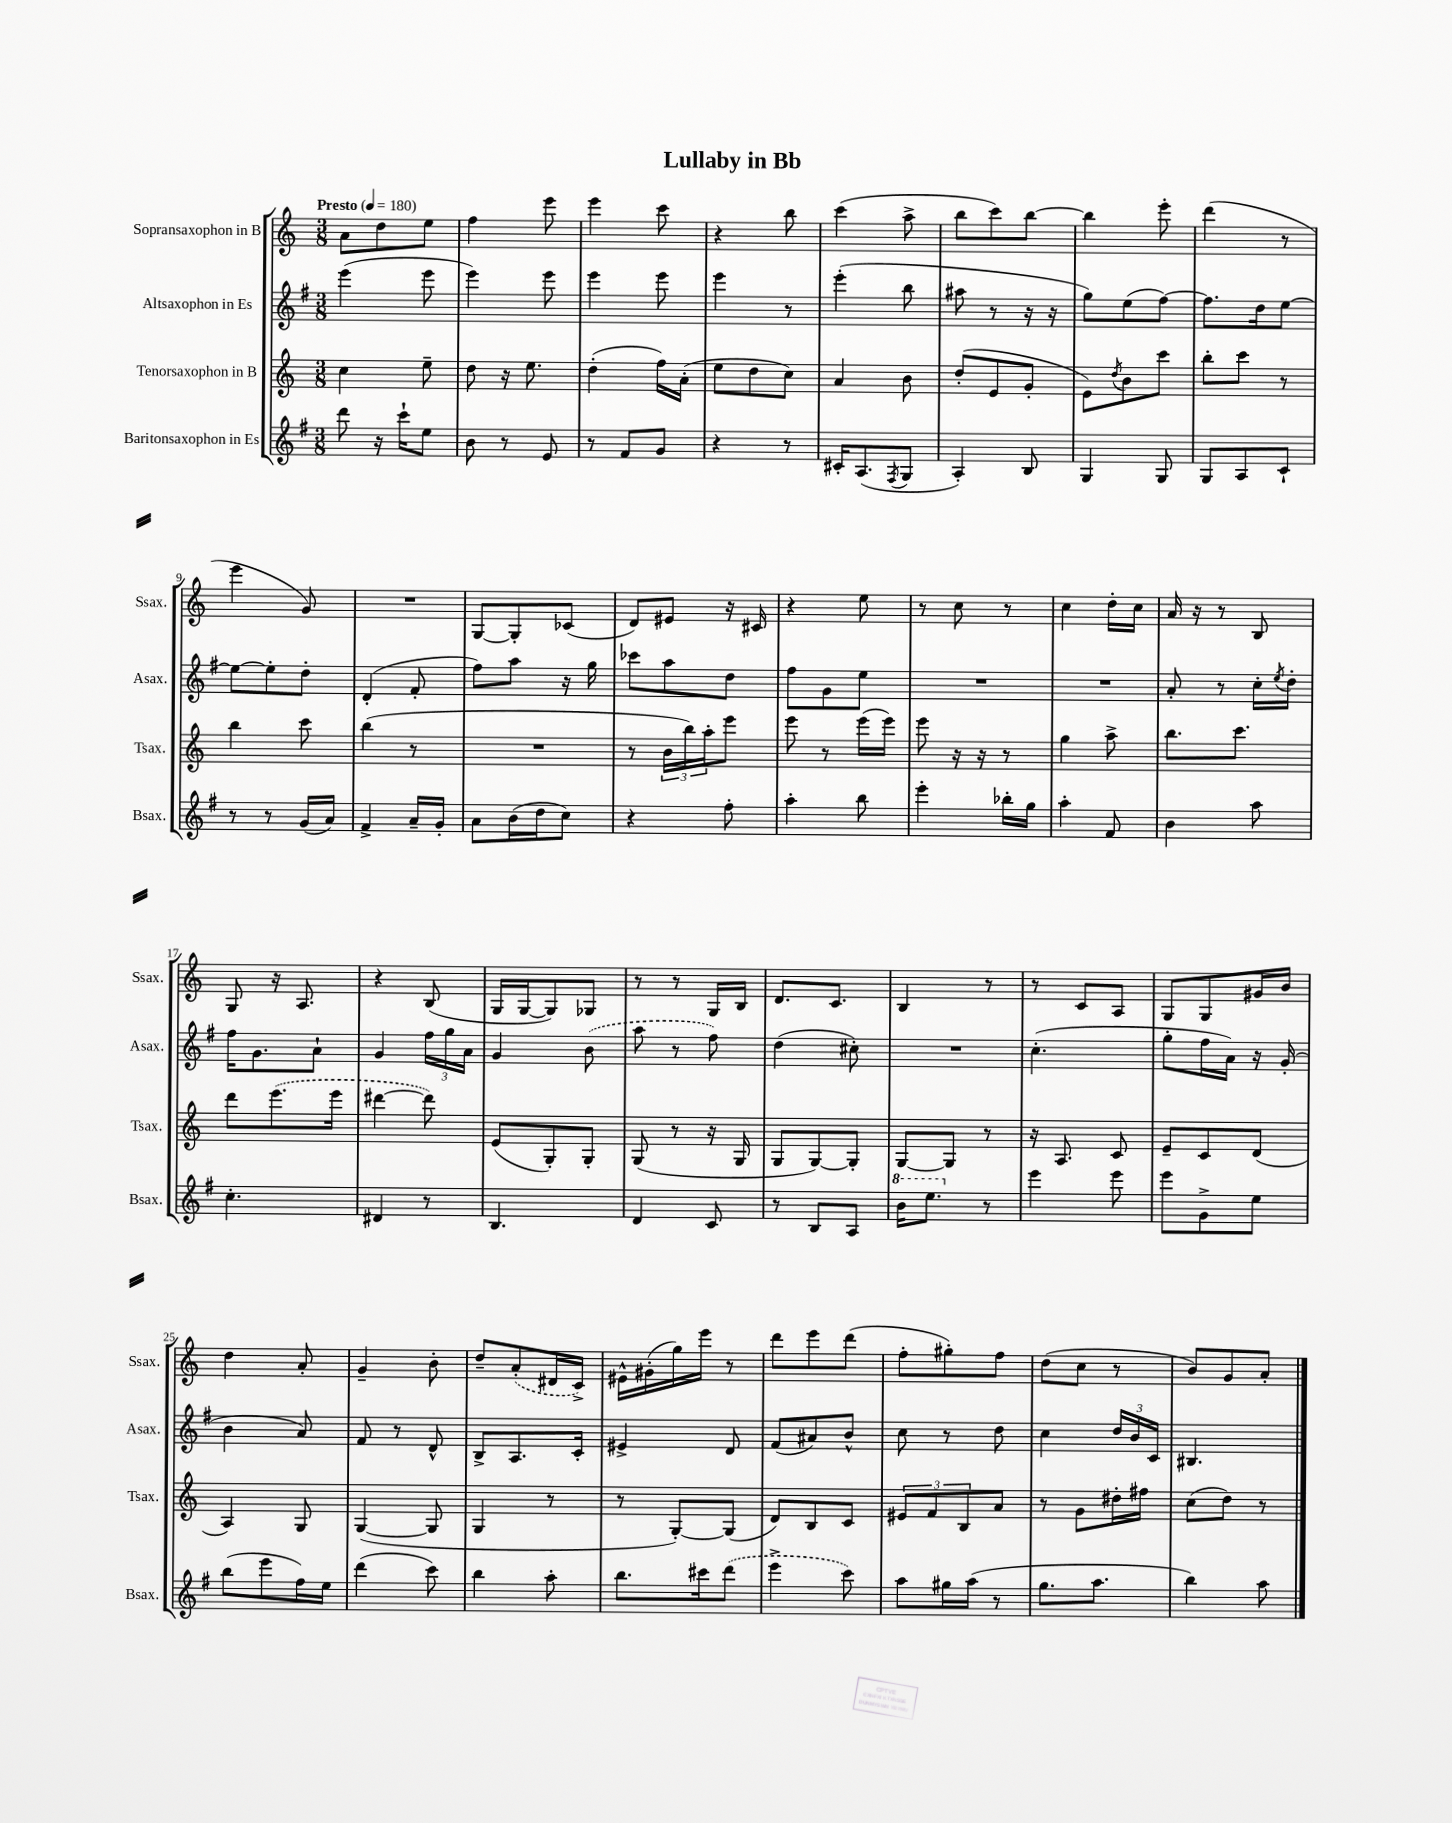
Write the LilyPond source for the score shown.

\header { title = "Lullaby in Bb" }
<<
\new StaffGroup <<
\new Staff = "s0" \with { instrumentName = "Sopransaxophon in B" shortInstrumentName = "Ssax." } {
    \clef treble \key c \major \numericTimeSignature \time 3/8 \tempo "Presto" 4 = 180
    a'8 d''8 e''8 |
    f''4 e'''8 |
    e'''4 c'''8 |
    r4 b''8 |
    c'''4( a''8-> |
    b''8 c'''8) b''8~ |
    b''4 e'''8-. |
    d'''4( r8 |
    e'''4 g'8) |
    R4. |
    g8~ g8-. ces'8( |
    d'8) eis'8 r16 cis'16 |
    r4 e''8 |
    r8 c''8 r8 |
    c''4 d''16-. c''16 |
    a'16 r16 r8 b8 |
    g8 r16 a8. |
    r4 b8( |
    g16 g16~ g8) ges8 |
    r8 r8 g16 b16 |
    d'8. c'8. |
    b4 r8 |
    r8 c'8 a8 |
    g8 g8 gis'16 b'16 |
    d''4 a'8-. |
    g'4-- b'8-. |
    d''8-- \once \slurDashed a'8-.( dis'16 c'16->) |
    eis'16-^ gis'16-.( g''16) e'''16 r8 |
    d'''8 e'''8 d'''8( |
    f''8-. gis''8-.) f''8 |
    d''8( c''8 r8 |
    b'8) g'8 a'8-. \bar "|." |
}
\new Staff = "s1" \with { instrumentName = "Altsaxophon in Es" shortInstrumentName = "Asax." } {
    \clef treble \key g \major \numericTimeSignature \time 3/8
    e'''4( e'''8 |
    e'''4) e'''8 |
    e'''4 e'''8 |
    e'''4 r8 |
    e'''4-.( b''8 |
    ais''8 r8 r16 r16 |
    g''8) e''8( fis''8~) |
    fis''8. d''16 e''8~ |
    e''8~ e''8-. d''8-. |
    d'4-.( fis'8-. |
    fis''8) a''8 r16 g''16 |
    ces'''8 a''8 d''8 |
    fis''8 g'8 e''8 |
    R4. |
    R4. |
    a'8-. r8 c''16-. \acciaccatura { e''8 } d''16-. |
    fis''16 g'8. a'8-! |
    g'4 \tuplet 3/2 { fis''16 g''16 a'16 } |
    g'4 \once \slurDashed b'8( |
    a''8 r8 fis''8) |
    d''4( cis''8-.) |
    R4. |
    c''4.-.( |
    g''8-. fis''16 a'16) r16 g'16-.( |
    b'4 a'8) |
    fis'8 r8 d'8-^ |
    b8-> a8. c'16-. |
    eis'4-> d'8 |
    fis'8( ais'8) b'8-^ |
    c''8 r8 d''8 |
    c''4 \tuplet 3/2 { d''16 b'16 c'16 } |
    bis4. \bar "|." |
}
\new Staff = "s2" \with { instrumentName = "Tenorsaxophon in B" shortInstrumentName = "Tsax." } {
    \clef treble \key c \major \numericTimeSignature \time 3/8
    c''4 e''8-- |
    d''8 r16 e''8. |
    d''4-.( f''16) a'16-.( |
    e''8 d''8 c''8) |
    a'4 b'8 |
    d''8-.( e'8 g'8-. |
    e'8) \acciaccatura { d''8 } b'8 c'''8 |
    b''8-. c'''8 r8 |
    b''4 c'''8 |
    b''4( r8 |
    R4. |
    r8 \tuplet 3/2 { b'16 b''16) a''16-. } e'''8 |
    e'''8 r8 e'''16( e'''16) |
    e'''8 r16 r16 r8 |
    g''4 a''8-> |
    b''8. c'''8. |
    d'''8 \once \slurDashed e'''8.( e'''16 |
    dis'''4~ dis'''8) |
    e'8( g8-.) g8-. |
    g8( r8 r16 g16 |
    g8 g8~) g8-. |
    g8~ g8 r8 |
    r16 a8. c'8 |
    e'8-- c'8 d'8( |
    a4) g8 |
    g4~( g8 |
    g4 r8 |
    r8 g8~-.) g8( |
    d'8) b8 c'8 |
    \tuplet 3/2 { eis'8 f'8 b8 } a'8 |
    r8 g'8 dis''16-. fis''16 |
    c''8( d''8) r8 \bar "|." |
}
\new Staff = "s3" \with { instrumentName = "Baritonsaxophon in Es" shortInstrumentName = "Bsax." } {
    \clef treble \key g \major \numericTimeSignature \time 3/8
    d'''8 r16 c'''16-! e''8 |
    b'8 r8 e'8 |
    r8 fis'8 g'8 |
    r4 r8 |
    cis'16-. a8.( \acciaccatura { fis8 } g8 |
    a4-.) b8 |
    g4 g8 |
    g8 a8 c'8-! |
    r8 r8 g'16( a'16) |
    fis'4-> a'16-- g'16-. |
    a'8 b'16( d''16 c''8) |
    r4 fis''8-. |
    a''4-. b''8 |
    e'''4-. bes''16-. g''16 |
    a''4-. fis'8 |
    b'4 a''8 |
    c''4.-. |
    dis'4 r8 |
    b4. |
    d'4 c'8 |
    r8 b8 a8 |
    \ottava #1 b''16 e'''8. \ottava #0 r8 |
    e'''4 e'''8 |
    e'''8 g'8-> e''8 |
    b''8( e'''8 fis''16) e''16 |
    d'''4( c'''8) |
    b''4 a''8-. |
    b''8. cis'''16 \once \slurDashed d'''8( |
    e'''4-> c'''8) |
    a''8 gis''16 a''16( r8 |
    g''8. a''8. |
    b''4) a''8 \bar "|." |
}
>>
>>
